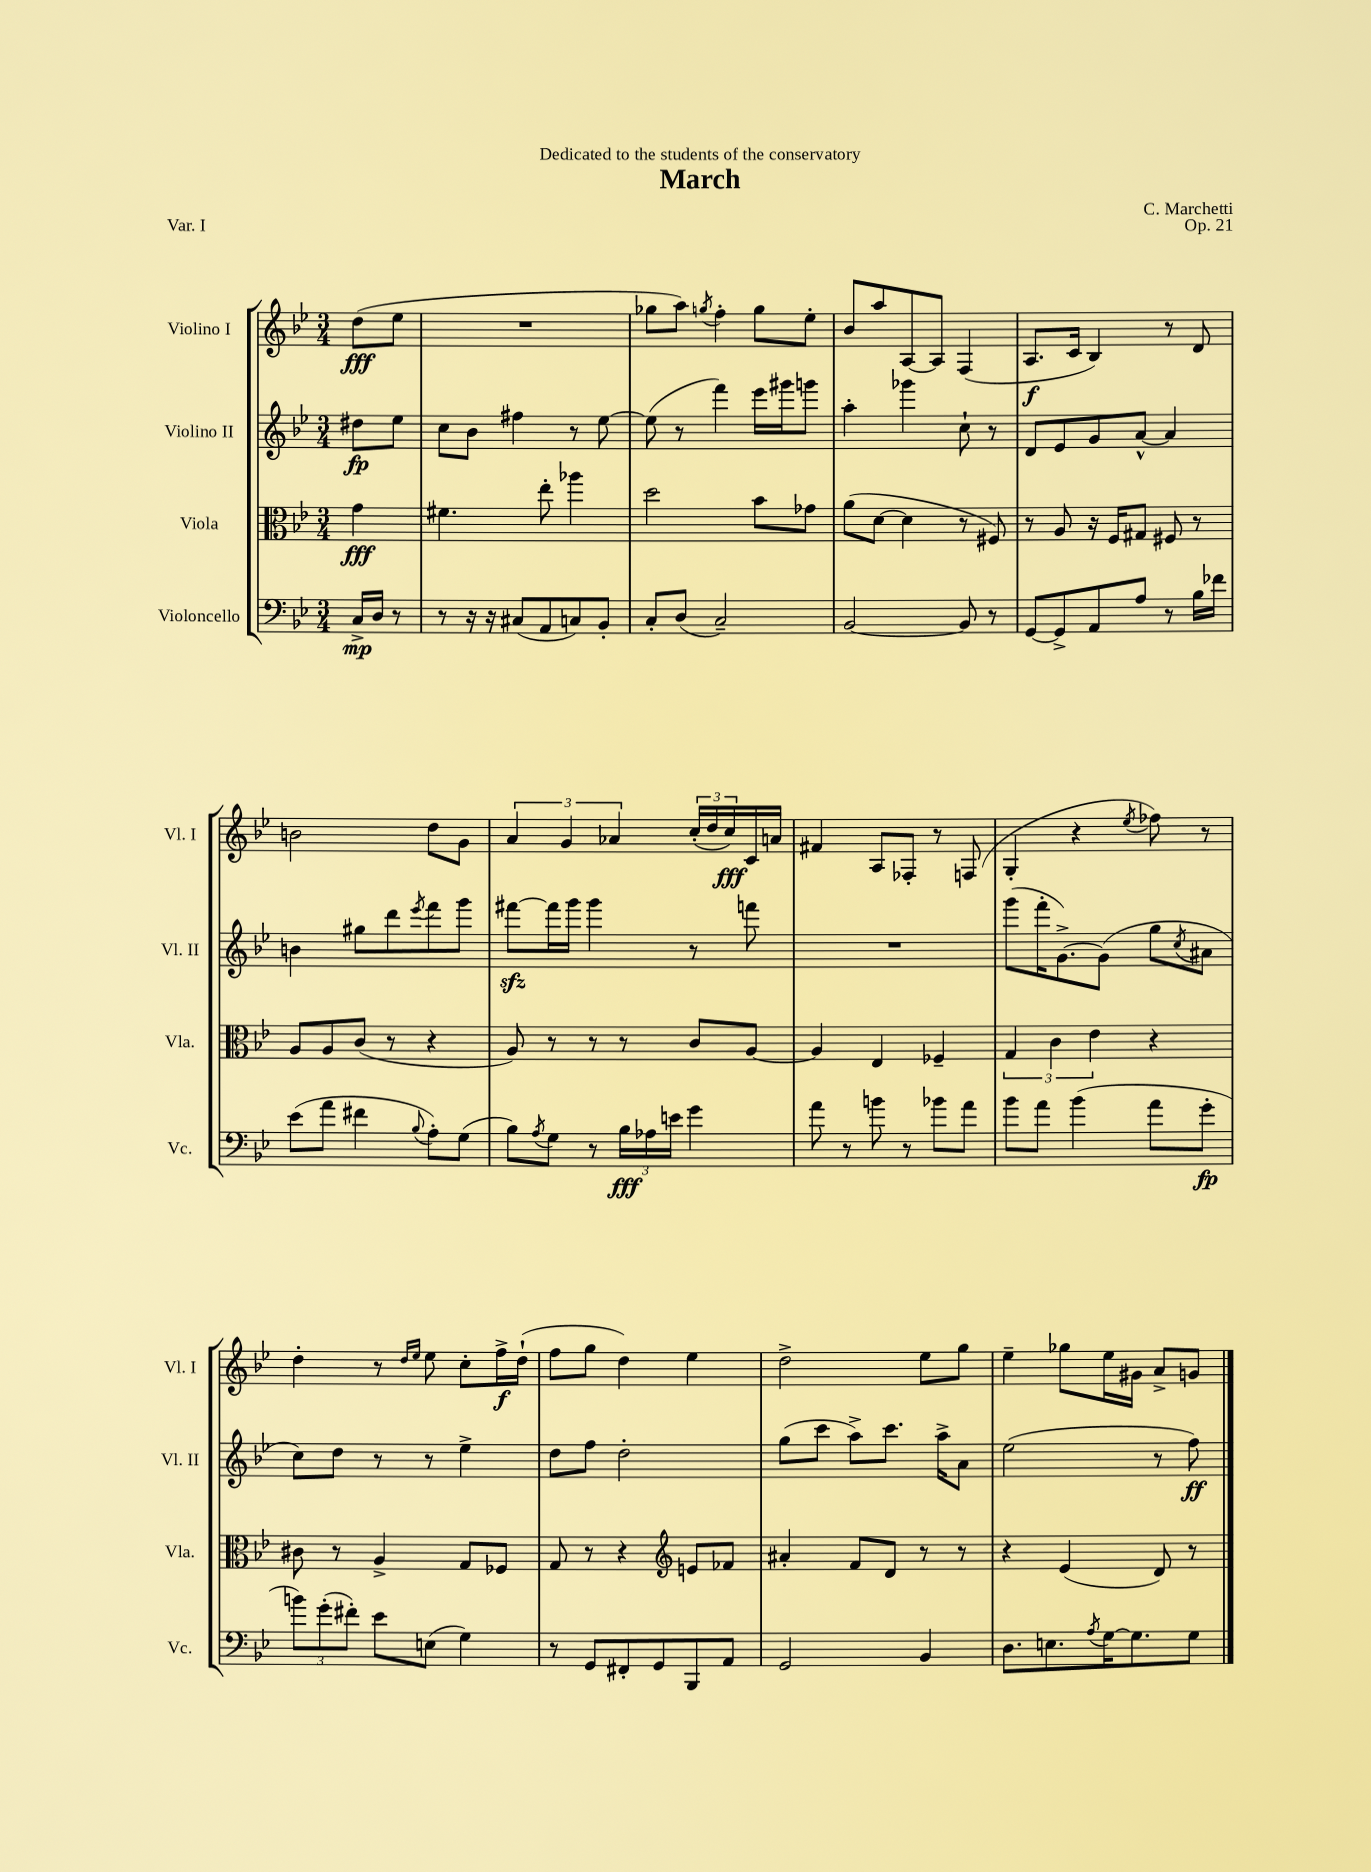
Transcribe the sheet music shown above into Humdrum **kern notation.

**kern	**dynam	**kern	**dynam	**kern	**dynam	**kern	**dynam
*part4	*part4	*part3	*part3	*part2	*part2	*part1	*part1
*staff4	*staff4	*staff3	*staff3	*staff2	*staff2	*staff1	*staff1
*I"Violoncello	*	*I"Viola	*	*I"Violino II	*	*I"Violino I	*
*I'Vc.	*	*I'Vla.	*	*I'Vl. II	*	*I'Vl. I	*
*clefF4	*	*clefC3	*	*clefG2	*	*clefG2	*
*k[b-e-]	*	*k[b-e-]	*	*k[b-e-]	*	*k[b-e-]	*
*M3/4	*	*M3/4	*	*M3/4	*	*M3/4	*
=	=	=	=	=	=	=	=
16C^/LL	mp	4g\	fff	8dd#X\L	fp	(8dd\L	fff
16D/JJ	.	.	.	.	.	.	.
8r	.	.	.	8ee-\J	.	8ee-\J	.
=1	=1	=1	=1	=1	=1	=1	=1
8r	.	4.f#X\	.	8cc\L	.	2.r	.
16r	.	.	.	8b-\J	.	.	.
16r	.	.	.	.	.	.	.
(8C#X/L	.	.	.	4ff#X\	.	.	.
8AA/	.	8ee-'\	.	.	.	.	.
8Cn/)	.	4aa-X\	.	8r	.	.	.
8BB-'/J	.	.	.	[8ee-\	.	.	.
=2	=2	=2	=2	=2	=2	=2	=2
8C'/L	.	2dd\	.	(8ee-\]	.	8gg-X\L	.
(8D/J	.	.	.	8r	.	8aa\J)	.
.	.	.	.	.	.	8qggn/	.
2C~/)	.	.	.	4fff\)	.	4ff'\	.
.	.	8b-\L	.	16eee-\LL	.	8gg\L	.
.	.	.	.	16ggg#X\J	.	.	.
.	.	8g-X\J	.	8gggn\J	.	8ee-'\J	.
=3	=3	=3	=3	=3	=3	=3	=3
[2BB-/	.	(8a\L	.	4aa'\	.	8b-/L	.
.	.	[8d\J	.	.	.	8aa/	.
.	.	4d\]	.	4ggg-X\	.	[8A/	.
.	.	.	.	.	.	8A/J]	.
8BB-/]	.	8r	.	8cc`\	.	(4F/	.
8r	.	8F#X/)	.	8r	.	.	.
=4	=4	=4	=4	=4	=4	=4	=4
[8GG/L	.	8r	.	8d/L	.	8.A/L	f
8GG^/]	.	8A/	.	8e-/	.	.	.
.	.	.	.	.	.	16c/Jk	.
8AA/	.	16r	.	8g/	.	4B-/)	.
.	.	16F/KL	.	.	.	.	.
8A/J	.	8G#X/J	.	[8a^^/J	.	.	.
8r	.	8F#X/	.	4a/]	.	8r	.
16B-\LL	.	8r	.	.	.	8d/	.
16f-X\JJ	.	.	.	.	.	.	.
!!LO:LB:g=z
=5	=5	=5	=5	=5	=5	=5	=5
(8e-\L	.	8A/L	.	4bn\	.	2bn\	.
8a\J	.	8A/	.	.	.	.	.
4f#X\	.	(8c/J	.	8gg#X\L	.	.	.
.	.	8r	.	8ddd\	.	.	.
8qqB-/	.	.	.	8qeee-/	.	.	.
8A'\L)	.	4r	.	8fff\	.	8dd\L	.
(8G\J	.	.	.	8ggg\J	.	8g\J	.
=6	=6	=6	=6	=6	=6	=6	=6
8B-\L)	.	8A/)	.	[8fff#Xzz\L	.	6a/	.
8qA/	.	.	.	.	.	.	.
8G\J	.	8r	.	16fff#\L]	.	.	.
.	.	.	.	.	.	6g/	.
.	.	.	.	16ggg\JJ	.	.	.
8r	.	8r	.	4ggg\	.	.	.
.	.	.	.	.	.	6a-X/	.
24B-\LL	fff	8r	.	.	.	.	.
24A-X\	.	.	.	.	.	.	.
24en\JJ	.	.	.	.	.	.	.
4g\	.	8c/L	.	8r	.	(24cc'/LL	.
.	.	.	.	.	.	24dd/	.
.	.	.	.	.	.	24cc/)	fff
.	.	[8A/J	.	8fffn\	.	16c/	.
.	.	.	.	.	.	16an/JJ	.
=7	=7	=7	=7	=7	=7	=7	=7
8a\	.	4A/]	.	2.r	.	4f#X/	.
8r	.	.	.	.	.	.	.
8bn\	.	4E-/	.	.	.	8A/L	.
8r	.	.	.	.	.	8F-X'/J	.
8b-X\L	.	4F-X~/	.	.	.	8r	.
8a\J	.	.	.	.	.	(8Fn/	.
=8	=8	=8	=8	=8	=8	=8	=8
8b-\L	.	6G/	.	(8ggg\L	.	4G'/	.
8a\J	.	.	.	16fff'\K	.	.	.
.	.	6c\	.	.	.	.	.
.	.	.	.	[8.g^\)	.	.	.
(4b-\	.	.	.	.	.	4r	.
.	.	6e-\	.	.	.	.	.
.	.	.	.	(8g\J]	.	.	.
.	.	.	.	.	.	8qee-/	.
8a\L	.	4r	.	8gg\L	.	8ff-X\)	.
.	.	.	.	8qcc/	.	.	.
8g'\J	fp	.	.	8a#X\J	.	8r	.
!!LO:LB:g=z
=9	=9	=9	=9	=9	=9	=9	=9
12bn\L)	.	8c#X\	.	8cc\L)	.	4dd'\	.
(12g'\	.	.	.	.	.	.	.
.	.	8r	.	8dd\J	.	.	.
12f#X'\J)	.	.	.	.	.	.	.
8e-\L	.	4A^/	.	8r	.	8r	.
.	.	.	.	.	.	16qqdd/LL	.
.	.	.	.	.	.	16qqee-/JJ	.
(8En\J	.	.	.	8r	.	8ee-\	.
4G\)	.	8G/L	.	4ee-^\	.	8cc'\L	.
.	.	8F-X/J	.	.	.	16ff^\L	f
.	.	.	.	.	.	(16dd`\JJ	.
=10	=10	=10	=10	=10	=10	=10	=10
8r	.	8G/	.	8dd\L	.	8ff\L	.
8GG/L	.	8r	.	8ff\J	.	8gg\J	.
8FF#X'/	.	4r	.	2dd'\	.	4dd\)	.
8GG/	.	.	.	.	.	.	.
*	*	*clefG2	*	*	*	*	*
8BBB-/	.	8en/L	.	.	.	4ee-\	.
8AA/J	.	8f-X/J	.	.	.	.	.
=11	=11	=11	=11	=11	=11	=11	=11
2GG/	.	4a#X'/	.	(8gg\L	.	2dd^\	.
.	.	.	.	8ccc\J	.	.	.
.	.	8f/L	.	8aa^\L)	.	.	.
.	.	8d/J	.	8.ccc\J	.	.	.
4BB-/	.	8r	.	.	.	8ee-\L	.
.	.	.	.	16aa^\KL	.	.	.
.	.	8r	.	8a\J	.	8gg\J	.
=12	=12	=12	=12	=12	=12	=12	=12
8.D\L	.	4r	.	(2ee-\	.	4ee-~\	.
8.En\	.	.	.	.	.	.	.
.	.	(4e-/	.	.	.	8gg-X\L	.
8qA/	.	.	.	.	.	.	.
[16G\K	.	.	.	.	.	16ee-\L	.
8.G\]	.	.	.	.	.	16g#X\JJ	.
.	.	8d/)	.	8r	.	8a^/L	.
8G\J	.	8r	.	8ff\)	ff	8gn/J	.
==	==	==	==	==	==	==	==
*-	*-	*-	*-	*-	*-	*-	*-
